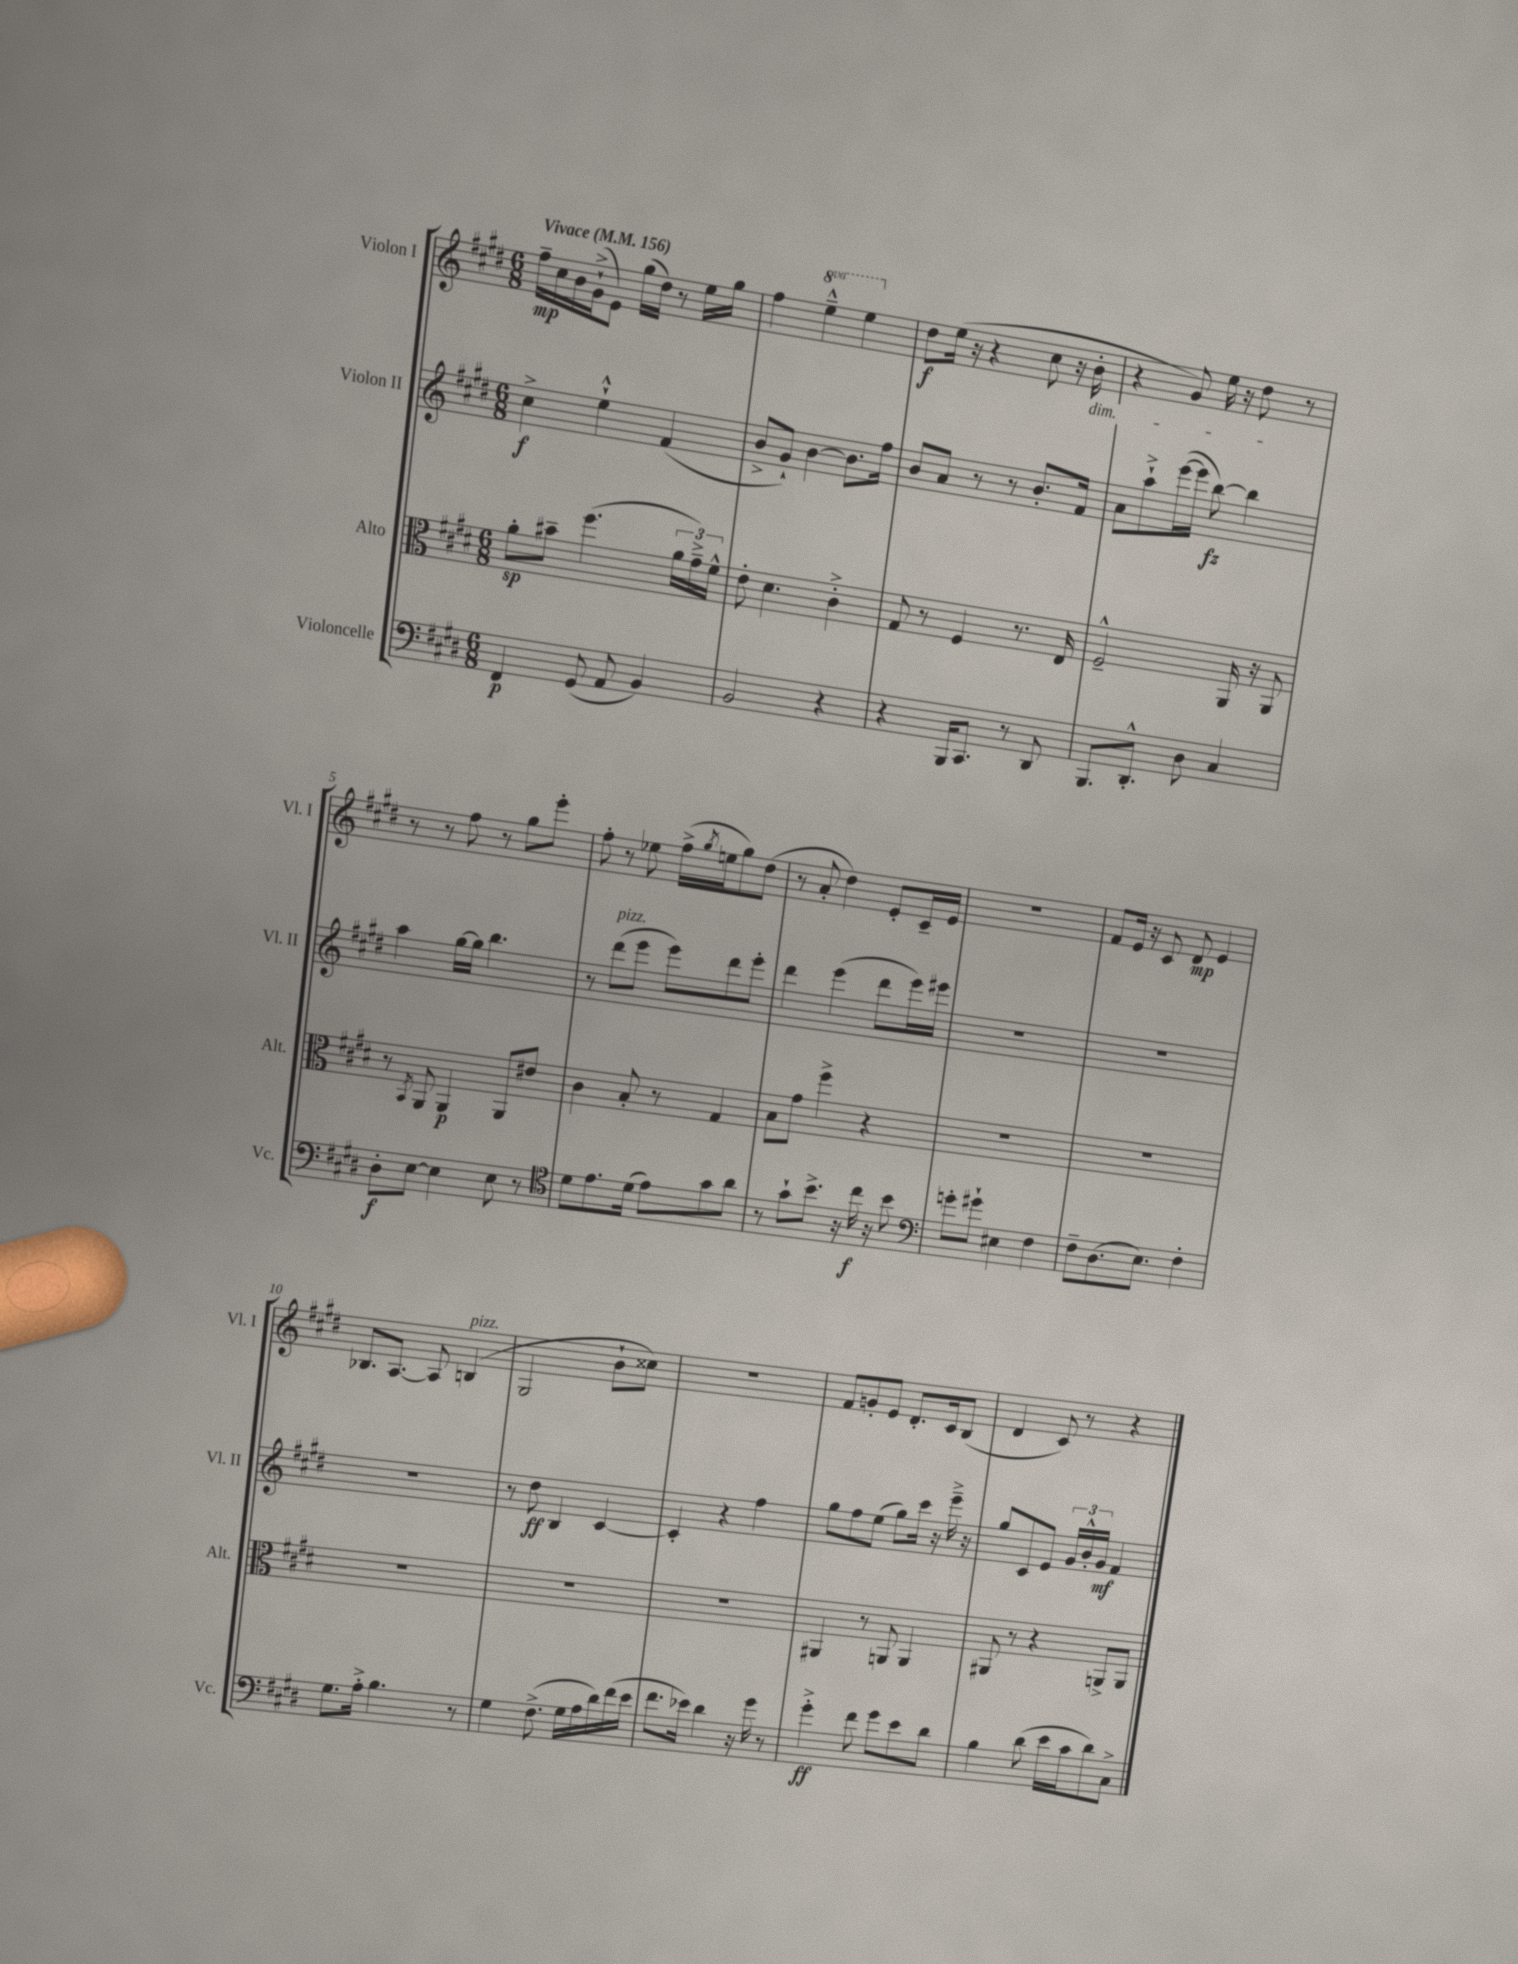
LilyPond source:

<<
\new StaffGroup <<
\new Staff = "s0" \with { instrumentName = "Violon I" shortInstrumentName = "Vl. I" } {
    \clef treble \key e \major \numericTimeSignature \time 6/8 \set Staff.ottavationMarkups = #ottavation-simple-ordinals \tempo "Vivace" 4 = 156
    fis''16--\mp cis''16 b'16 gis'16-!->( e'8) gis''16( dis''16) r8 e''16 gis''16 |
    fis''4 \ottava #1 e'''4---^ e'''4 \ottava #0 |
    dis''8\f e''16( r16 r4 cis''8 r16 b'16-.\dim |
    r4 gis'8) e''16 r16 dis''8\! r8 |
    r8 r8 fis''8 r8 gis''8 e'''8-. |
    fis''8-. r8 ees''8 fis''16->( \acciaccatura { gis''8 } e''16 gis''8) dis''8( |
    r8 a'8-. dis''4) e'8-. cis'16-- e'16 |
    R2. |
    fis'8 e'16 r16 cis'8 dis'8\mp e'4 |
    bes8. a8.~ a8 b4^\markup { \italic "pizz." }( |
    gis2 b'8-! cisis''8) |
    R2. |
    fis'8 g'8-. e'8 dis'8.-. cis'16 b8( |
    dis'4 cis'8) r8 r4 \bar "|." |
}
\new Staff = "s1" \with { instrumentName = "Violon II" shortInstrumentName = "Vl. II" } {
    \clef treble \key e \major \numericTimeSignature \time 6/8
    cis''4->\f e''4-!-^ fis'4( |
    b'8-> gis'8-!) b'4~ b'8. fis''16 |
    b'8 a'8 r8 r8 b'8.-. fis'16 |
    a'8 a''8-!-> e'''16~( e'''16 b''8~\fz) b''4 |
    a''4 gis''16~ gis''16 b''4. |
    r8 dis'''8^\markup { \italic "pizz." }( e'''8 e'''8) dis'''8 e'''8-. |
    dis'''4 e'''4( dis'''8 e'''16) eis'''16 |
    R2. |
    R2. |
    R2. |
    r8 dis''8\ff b4 cis'4~ |
    cis'4-. r4 fis''4 |
    gis''8 fis''8 e''8( gis''8) cis'''16 r16 e'''16---> r16 |
    gis''8 cis'8 e'8 \tuplet 3/2 { gis'16 b'16-.-^ gis'16\mf } fis'4 \bar "|." |
}
\new Staff = "s2" \with { instrumentName = "Alto" shortInstrumentName = "Alt." } {
    \clef alto \key e \major \numericTimeSignature \time 6/8
    a'8-.\sp bis'8-- fis''4.( \tuplet 3/2 { a'16 gis'16--->) fis'16-^ } |
    e'8-. dis'4. cis'4-.-> |
    gis8 r8 fis4 r8. e16 |
    fis2---^ a,16 r16 a,8 |
    r8 \acciaccatura { b,8 } a,8 a,4\p a,8 eis'8 |
    cis'4 b8-. r8 gis4 |
    b8 gis'8 fis''4-> r4 |
    R2. |
    R2. |
    R2. |
    R2. |
    R2. |
    ais,4 r8 a,8 a,4 |
    ais,8 r8 r4 a,8-> a,8 \bar "|." |
}
\new Staff = "s3" \with { instrumentName = "Violoncelle" shortInstrumentName = "Vc." } {
    \clef bass \key e \major \numericTimeSignature \time 6/8
    fis,4\p gis,8( a,8 b,4) |
    b,2 r4 |
    r4 b,,16 cis,8. r8 dis,8 |
    b,,8. dis,8.-.-^ dis8 cis4 |
    dis8-.\f e8~ e4 e8 r8 |
    \clef tenor dis'8 e'8. dis'16( e'8) gis'8 a'8 |
    r8 gis'8-! b'8.-> r16 cis''16\f r16 b'8 |
    \clef bass g'8-. gis'8-! eis4 fis4 |
    fis8-- dis8.( e8.) fis4-. |
    gis8. a16-.-> b4. r8 |
    gis4 fis8.->( gis16 a16 dis'16) fis'16( e'16 |
    fis'8. ees'16) dis'4 r16 gis'16 r8 |
    gis'4-.->\ff fis'8 gis'8 e'8 dis'8 |
    b4 dis'8( e'16 cis'16 dis'8) cis8-> \bar "|." |
}
>>
>>
